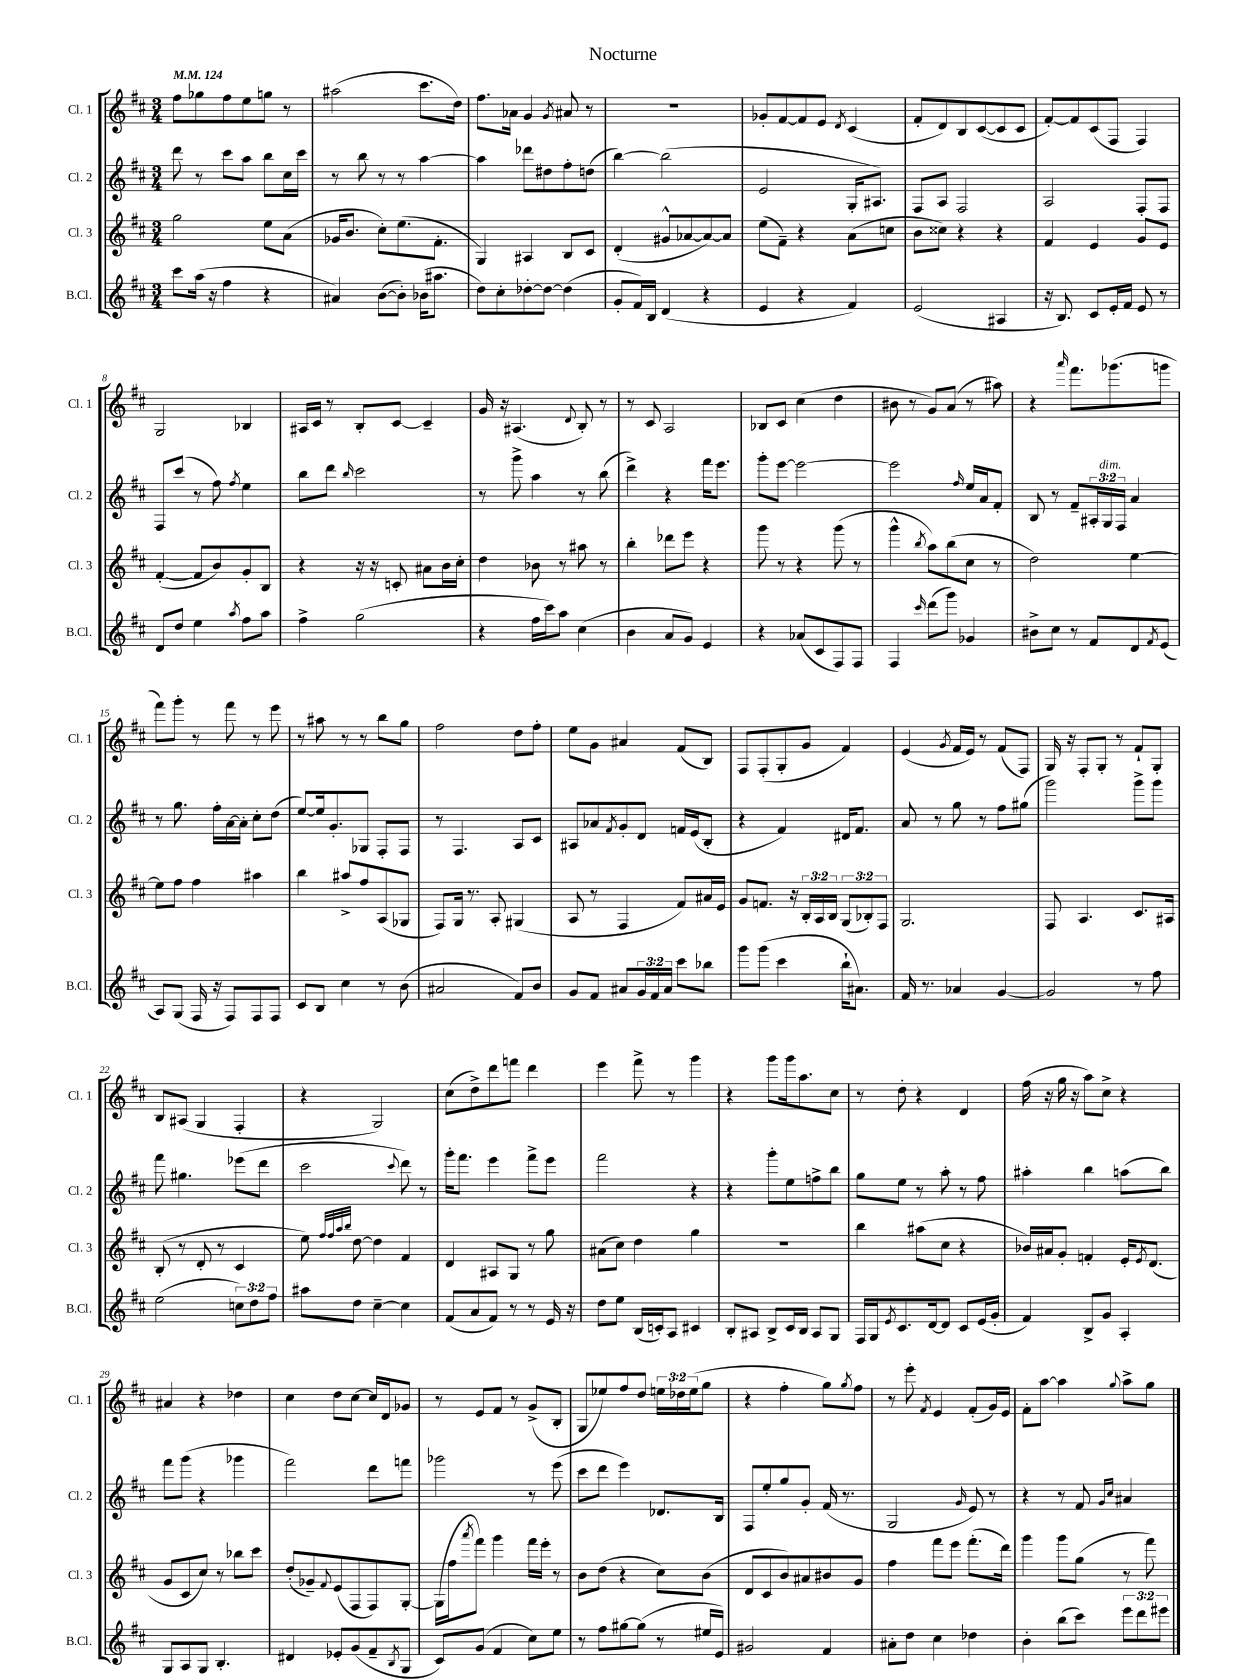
\header { title = "Nocturne" }
<<
\new StaffGroup <<
\new Staff = "s0" \with { instrumentName = "Cl. 1" shortInstrumentName = "Cl. 1" } {
    \clef treble \key d \major \numericTimeSignature \time 3/4 \override Staff.TupletNumber.text = #tuplet-number::calc-fraction-text \tempo 4 = 124
    fis''8 ges''8 fis''8 e''8 g''8 r8 |
    ais''2( cis'''8. d''16) |
    fis''8. aes'16 g'4 \acciaccatura { g'8 } ais'8 r8 |
    R2. |
    ges'8-. fis'8~ fis'8 e'8 \acciaccatura { d'8 } cis'4( |
    fis'8-. d'8) b8 cis'8~( cis'8 cis'8 |
    fis'8~-.) fis'8 cis'8( fis8 fis4) |
    g2 bes4 |
    ais16 cis'16 r8 b8-. cis'8~ cis'4-- |
    g'16 r16 ais4.( \appoggiatura { d'8 } b8-.) r8 |
    r8 cis'8 a2 |
    bes8 cis'8 cis''4( d''4 |
    bis'8 r8 g'8) a'8( r8 ais''8) |
    r4 \grace { a'''16 } fis'''8. ges'''8.( g'''8 |
    fis'''8) g'''8-. r8 fis'''8 r8 e'''8 |
    r8 ais''8 r8 r8 b''8 g''8 |
    fis''2 d''8 fis''8-. |
    e''8 g'8 ais'4 fis'8( b8) |
    fis8 fis8-.( g8-. g'8 fis'4) |
    e'4( \acciaccatura { g'8 } fis'16 e'16) r8 fis'8( fis8) |
    g16 r16 fis8-. g8-. r8 fis'8-! g8-. |
    b8 ais8( g4 fis4-. |
    r4 g2) |
    cis''8( d''8->) d'''8 f'''8 d'''4 |
    e'''4 fis'''8-> r8 g'''4 |
    r4 g'''8 g'''16 a''8. cis''8 |
    r8 d''8-. r4 d'4 |
    fis''16( r16 g''16 r16 a''8) cis''8-> r4 |
    ais'4 r4 des''4 |
    cis''4 d''8 cis''8~ cis''16 d'16 ges'8 |
    r8 e'8 fis'8 r8 g'8->( b8-. |
    g8 ees''8) fis''8 d''8 \tuplet 3/2 { e''16 des''16 e''16( } g''8 |
    r4 fis''4-. g''8) \acciaccatura { g''8 } fis''8 |
    r8 e'''8-. \acciaccatura { fis'8 } e'4 fis'8-.( g'16) e'16 |
    fis'8-. a''8~ a''4 \appoggiatura { g''8 } a''8-> g''8 \bar "|." |
}
\new Staff = "s1" \with { instrumentName = "Cl. 2" shortInstrumentName = "Cl. 2" } {
    \clef treble \key d \major \numericTimeSignature \time 3/4 \override Staff.TupletNumber.text = #tuplet-number::calc-fraction-text
    d'''8 r8 cis'''8 a''8 b''8 cis''16 cis'''16 |
    r8 b''8 r8 r8 a''4~ |
    a''4 des'''8 dis''8 fis''8-. d''8( |
    b''4~) b''2( |
    e'2 g16-. ais8.) |
    fis8 a8 fis2 |
    a2 fis8-. fis8 |
    fis8 cis'''8( r8 fis''8) \acciaccatura { fis''8 } e''4 |
    b''8 d'''8 \grace { b''16 } cis'''2 |
    r8 g'''8-> a''4 r8 b''8( |
    d'''4->) r4 fis'''16 e'''8. |
    g'''8-. e'''8~ e'''2~ |
    e'''2 \grace { fis''16 } e''16 a'16 fis'8-. |
    b8 r8 fis'8-- \tuplet 3/2 { ais16-. g16^\markup { \italic "dim." } fis16 } a'4 |
    r8 g''8. fis''16-. a'16~ a'16-. cis''8-. d''8( |
    e''8~) e''16 g'8.-. ges8 fis8-. fis8 |
    r8 fis4. a8 cis'8 |
    ais8 aes'8 \acciaccatura { fis'8 } g'8-. d'8 f'16 e'16( b8-. |
    r4 fis'4) dis'16 fis'8. |
    a'8 r8 g''8 r8 fis''8 gis''8( |
    g'''2) g'''8-> g'''8 |
    fis'''8 gis''4. ees'''8( d'''8 |
    cis'''2 \appoggiatura { cis'''8 } d'''8) r8 |
    g'''16-. fis'''8. e'''4 fis'''8-> e'''8 |
    fis'''2 r4 |
    r4 g'''8-. e''8 f''8-> b''8 |
    g''8 e''8 r8 a''8-. r8 fis''8 |
    ais''4-. b''4 a''8( b''8) |
    fis'''8 g'''8( r4 ges'''4 |
    fis'''2) d'''8 f'''8 |
    ges'''2 r8 e'''8( |
    cis'''8 d'''8 e'''4) des'8. b16 |
    fis8 e''8-. g''8 g'8-. fis'16( r8. |
    g2 \grace { g'16 } e'8) r8 |
    r4 r8 fis'8 \grace { g'16 cis''16 } ais'4 \bar "|." |
}
\new Staff = "s2" \with { instrumentName = "Cl. 3" shortInstrumentName = "Cl. 3" } {
    \clef treble \key d \major \numericTimeSignature \time 3/4 \override Staff.TupletNumber.text = #tuplet-number::calc-fraction-text
    g''2 e''8 a'8( |
    ges'16 b'8. cis''8-.) e''8.( fis'8.-. |
    g4) ais4 b8 cis'8 |
    d'4-.( gis'8-^ aes'8~ aes'8~) aes'8 |
    e''8( fis'8--) r4 a'8( c''8 |
    b'8 cisis''8) r4 r4 |
    fis'4 e'4 g'8 e'8 |
    fis'4~-.( fis'8 b'8) g'8-. b8 |
    r4 r16 r16 c'8-. ais'8 b'16 cis''16-. |
    d''4 bes'8 r8 ais''8 r8 |
    b''4-. des'''8 e'''8 r4 |
    g'''8 r8 r4 g'''8( r8 |
    g'''4-^ \acciaccatura { b''8 } a''8) b''8( cis''8 r8 |
    d''2) e''4~ |
    e''8 fis''8 fis''4 ais''4 |
    b''4 ais''8-> fis''8 a8( ges8 |
    fis8) g16 r8. a8-. gis4( |
    a8 r8 fis4 fis'8) ais'16 e'16 |
    g'8 f'8. r16 \tuplet 3/2 { b16-. a16 b16 } \tuplet 3/2 { g8( bes8-.) fis8 } |
    g2. |
    fis8 a4. cis'8. ais16 |
    b8-.( r8 d'8-. r8 cis'4 |
    e''8) \grace { fis''32 fis''32 a''32 b''32 } d''8~ d''4 fis'4 |
    d'4 ais8 g8 r8 g''8 |
    ais'8( cis''8) d''4 g''4 |
    R2. |
    b''4 ais''8( cis''8 r4 |
    bes'16) ais'16 g'8-. f'4-. e'16-. \acciaccatura { e'8 } d'8.( |
    g'8 cis'8 cis''8) r8 bes''8 cis'''8 |
    d''8-.( ges'8--) \appoggiatura { fis'8 } e'8( fis8 fis8) g8~-. |
    g16( fis''16 \acciaccatura { a'''8 } fis'''8) g'''4 fis'''16 e'''16-. r8 |
    b'8 d''8( r4 cis''8) b'8( |
    d'8 cis'8 b'8) ais'8 bis'8 g'8 |
    fis''4 fis'''8 e'''8 fis'''8.-.( d'''16) |
    g'''4 g'''8 g''8( r8 fis'''8) \bar "|." |
}
\new Staff = "s3" \with { instrumentName = "B.Cl." shortInstrumentName = "B.Cl." } {
    \clef treble \key d \major \numericTimeSignature \time 3/4 \override Staff.TupletNumber.text = #tuplet-number::calc-fraction-text
    cis'''8 a''16( r16 fis''4 r4 |
    ais'4) b'8~( b'8-.) bes'16( ais''8. |
    d''8) cis''8-. des''8~-. des''8~ des''4( |
    g'8-. fis'16) b16 d'4( r4 |
    e'4 r4 fis'4) |
    e'2( ais4 |
    r16 b8.) cis'8 e'16-. fis'16 e'8 r8 |
    d'8 d''8 e''4 \acciaccatura { a''8 } fis''8 a''8 |
    fis''4-> g''2( |
    r4 fis''16 cis'''16) a''8 cis''4( |
    b'4 a'8 g'8) e'4 |
    r4 aes'8( cis'8 fis8) fis8 |
    fis4 \grace { cis'''16 } d'''8( g'''8) ges'4 |
    bis'8-> cis''8 r8 fis'8 d'8 \acciaccatura { fis'8 } e'8( |
    a8) g8( fis16 r16 fis8) fis8 fis8 |
    cis'8 b8 cis''4 r8 b'8( |
    ais'2 fis'8) b'8 |
    g'8 fis'8 ais'8 \tuplet 3/2 { g'16 fis'16 ais'16 } cis'''8 bes''8 |
    g'''8 g'''8( cis'''4 b''16-! ais'8.) |
    fis'16 r8. aes'4 g'4~ |
    g'2 r8 fis''8 |
    e''2( \tuplet 3/2 { c''8) d''8 fis''8 } |
    ais''8 d''8 cis''4~-- cis''4 |
    fis'8( a'8 fis'8) r8 r8 e'16 r16 |
    d''8 e''8 b16( c'16-.) a8 cis'4 |
    b8-. ais8 b8-> cis'16 b16 ais8 g8 |
    fis16 g16 \acciaccatura { e'8 } cis'8. d'16~ d'8 cis'8 e'16( g'16-. |
    fis'4) b8-> g'8 a4-. |
    g8 a8 g8 b4.-. |
    dis'4 ees'8-. g'8( fis'8-- \acciaccatura { b8 } g8 |
    cis'8) g'8( fis'4 cis''8) e''8 |
    r8 fis''8 gis''8~ gis''8( r8 eis''16 e'16) |
    gis'2 fis'4 |
    ais'8-. d''8 cis''4 des''4 |
    b'4-. b''8( cis'''8) \tuplet 3/2 { e'''8 d'''8 eis'''8 } \bar "|." |
}
>>
>>
